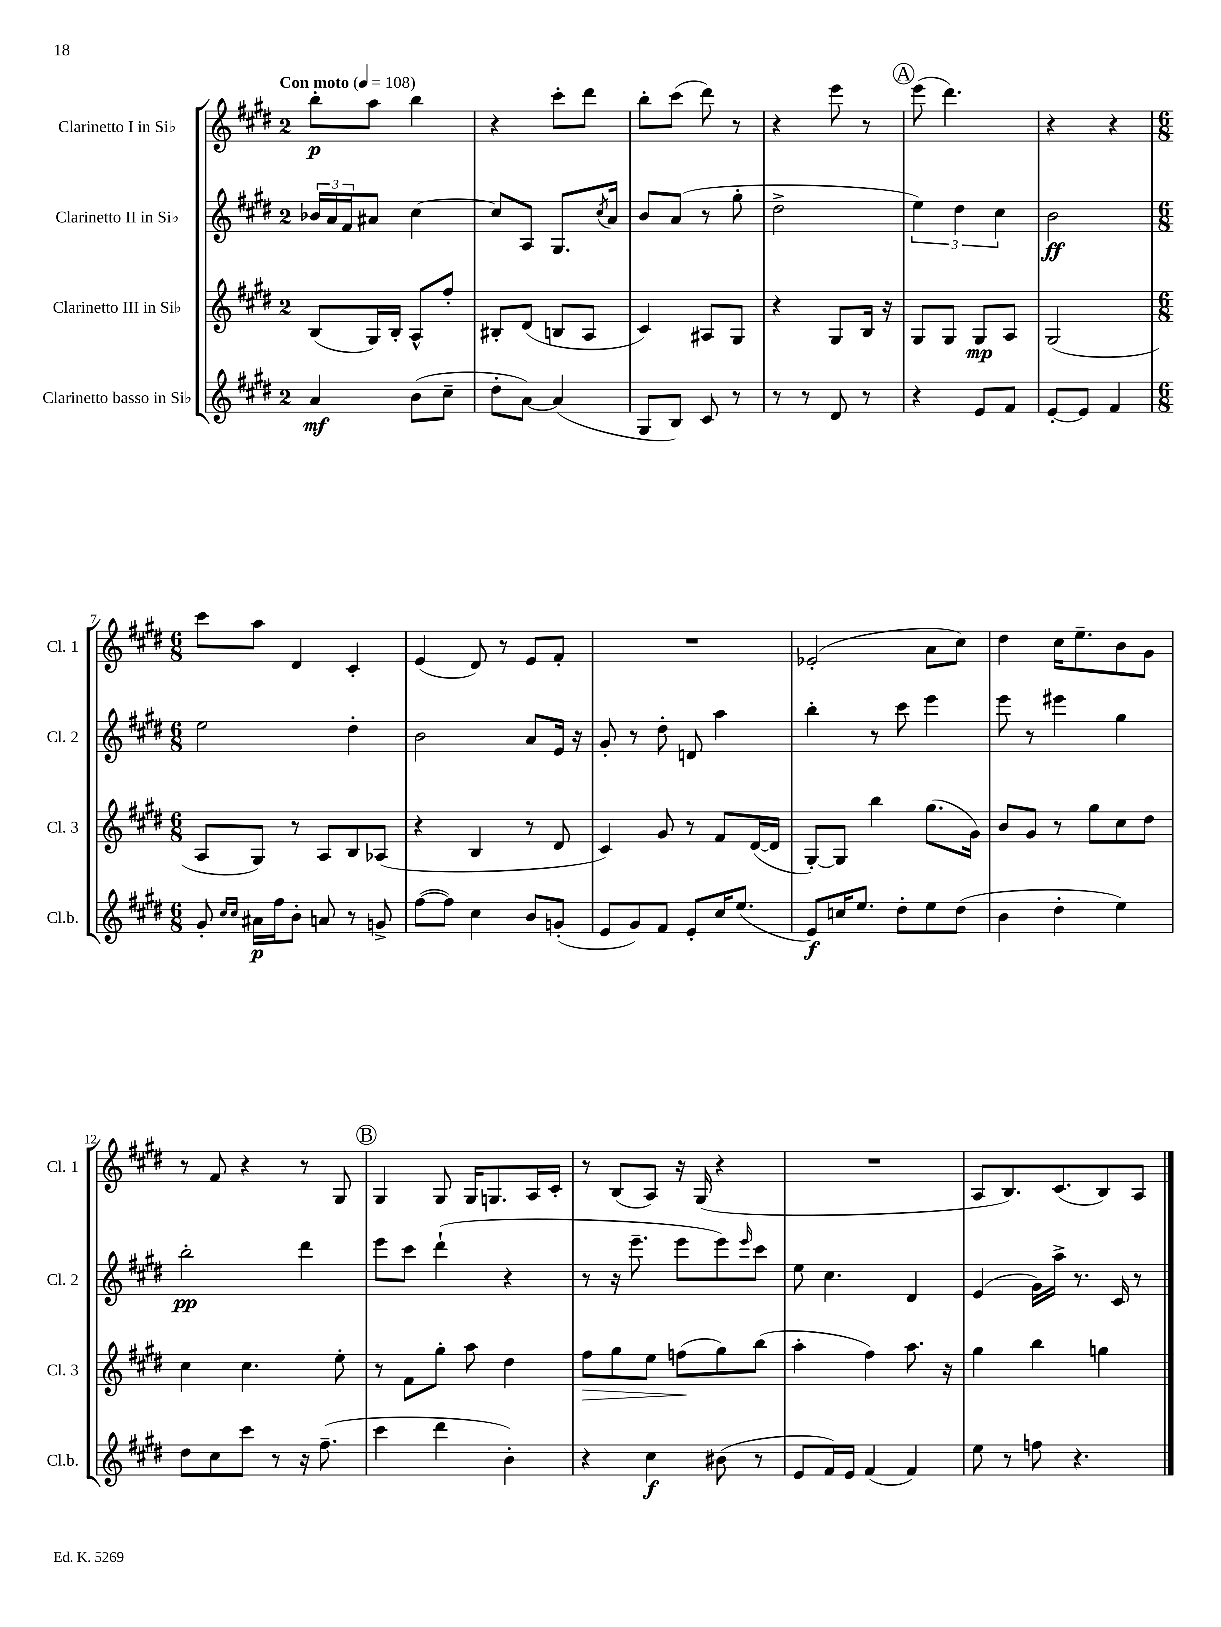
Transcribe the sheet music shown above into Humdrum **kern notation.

**kern	**dynam	**kern	**dynam	**kern	**dynam	**kern	**dynam
*part4	*part4	*part3	*part3	*part2	*part2	*part1	*part1
*staff4	*staff4	*staff3	*staff3	*staff2	*staff2	*staff1	*staff1
*I"Clarinetto basso in Si♭	*	*I"Clarinetto III in Si♭	*	*I"Clarinetto II in Si♭	*	*I"Clarinetto I in Si♭	*
*I'Cl.b.	*	*I'Cl. 3	*	*I'Cl. 2	*	*I'Cl. 1	*
*clefG2	*	*clefG2	*	*clefG2	*	*clefG2	*
*k[f#c#g#d#]	*	*k[f#c#g#d#]	*	*k[f#c#g#d#]	*	*k[f#c#g#d#]	*
*M2/4	*	*M2/4	*	*M2/4	*	*M2/4	*
*MM108	*	*MM108	*	*MM108	*	*MM108	*
=1	=1	=1	=1	=1	=1	=1	=1
!	!	!	!	!	!	!LO:TX:a:B:t=Con moto	!
4a/	mf	(8B/L	.	24b-X/LL	.	8bb'\L	p
.	.	.	.	24a/	.	.	.
.	.	.	.	24f#/J	.	.	.
.	.	16G#/L)	.	8a#X/J	.	8aa\J	.
.	.	16B'/JJ	.	.	.	.	.
(8b\L	.	8A^^/L	.	[4cc#\	.	4bb\	.
8cc#~\J	.	8ff#'/J	.	.	.	.	.
=2	=2	=2	=2	=2	=2	=2	=2
8dd#'\L	.	8B#X'/L	.	8cc#/L]	.	4r	.
[8a\J)	.	(8d#/J	.	8A/J	.	.	.
(4a/]	.	8Bn/L	.	8.G#/L	.	8ccc#'\L	.
.	.	8A/J	.	.	.	8ddd#\J	.
.	.	.	.	8qcc#/	.	.	.
.	.	.	.	16a/Jk	.	.	.
=3	=3	=3	=3	=3	=3	=3	=3
8G#/L	.	4c#/)	.	8b/L	.	8bb'\L	.
8B/J)	.	.	.	(8a/J	.	(8ccc#\J	.
8c#/	.	8A#X/L	.	8r	.	8ddd#\)	.
8r	.	8G#/J	.	8gg#'\	.	8r	.
=4	=4	=4	=4	=4	=4	=4	=4
8r	.	4r	.	2dd#^\	.	4r	.
8r	.	.	.	.	.	.	.
8d#/	.	8G#/L	.	.	.	8eee\	.
8r	.	16B/Jk	.	.	.	8r	.
.	.	16r	.	.	.	.	.
!!LO:REH:place=s1:t=A
=5	=5	=5	=5	=5	=5	=5	=5
4r	.	8G#/L	.	6ee\)	.	(8eee\	.
.	.	8G#/J	.	.	.	4.ddd#\)	.
.	.	.	.	6dd#\	.	.	.
8e/L	.	8G#/L	mp	.	.	.	.
.	.	.	.	6cc#\	.	.	.
8f#/J	.	8A/J	.	.	.	.	.
=6	=6	=6	=6	=6	=6	=6	=6
[8e'/L	.	(2G#/	.	2b\	ff	4r	.
8e/J]	.	.	.	.	.	.	.
4f#/	.	.	.	.	.	4r	.
!!LO:LB:g=z
=7	=7	=7	=7	=7	=7	=7	=7
*M6/8	*	*M6/8	*	*M6/8	*	*M6/8	*
8g#'/	.	8A/L	.	2ee\	.	8ccc#\L	.
16qqcc#/LL	.	.	.	.	.	.	.
16qqcc#/JJ	.	.	.	.	.	.	.
16a#X\LL	p	8G#/J)	.	.	.	8aa\J	.
16ff#\J	.	.	.	.	.	.	.
8b'\J	.	8r	.	.	.	4d#/	.
8an/	.	8A/L	.	.	.	.	.
8r	.	8B/	.	4dd#'\	.	4c#'/	.
8gn^/	.	(8A-X/J	.	.	.	.	.
=8	=8	=8	=8	=8	=8	=8	=8
([8ff#\L	.	4r	.	2b\	.	(4e/	.
8ff#\J])	.	.	.	.	.	.	.
4cc#\	.	4B/	.	.	.	8d#/)	.
.	.	.	.	.	.	8r	.
8b/L	.	8r	.	8a/L	.	8e/L	.
(8gn'/J	.	8d#/	.	16e/Jk	.	8f#'/J	.
.	.	.	.	16r	.	.	.
=9	=9	=9	=9	=9	=9	=9	=9
8e/L	.	4c#/)	.	8g#'/	.	2.r	.
8g#/)	.	.	.	8r	.	.	.
8f#/J	.	8g#/	.	8dd#'\	.	.	.
8e'/L	.	8r	.	8dn/	.	.	.
16cc#/K	.	8f#/L	.	4aa\	.	.	.
(8.ee/J	.	.	.	.	.	.	.
.	.	([16d#/L	.	.	.	.	.
.	.	16d#/JJ]	.	.	.	.	.
=10	=10	=10	=10	=10	=10	=10	=10
8e/L)	f	[8G#'/L)	.	4bb'\	.	(2e-X'/	.
16ccn/K	.	8G#/J]	.	.	.	.	.
8.ee/J	.	.	.	.	.	.	.
.	.	4bb\	.	8r	.	.	.
8dd#'\L	.	.	.	8ccc#\	.	.	.
8ee\	.	(8.gg#\L	.	4eee\	.	8a\L	.
(8dd#\J	.	.	.	.	.	8cc#\J)	.
.	.	16g#\Jk)	.	.	.	.	.
=11	=11	=11	=11	=11	=11	=11	=11
4b\	.	8b/L	.	8eee\	.	4dd#\	.
.	.	8g#/J	.	8r	.	.	.
4dd#'\	.	8r	.	4eee#X\	.	16cc#\KL	.
.	.	.	.	.	.	8.ee~\	.
.	.	8gg#\L	.	.	.	.	.
4ee\)	.	8cc#\	.	4gg#\	.	8b\	.
.	.	8dd#\J	.	.	.	8g#\J	.
!!LO:LB:g=z
=12	=12	=12	=12	=12	=12	=12	=12
8dd#\L	.	4cc#\	.	2bb'\	pp	8r	.
8cc#\	.	.	.	.	.	8f#/	.
8ccc#\J	.	4.cc#\	.	.	.	4r	.
8r	.	.	.	.	.	.	.
16r	.	.	.	4ddd#\	.	8r	.
(8.ff#~\	.	.	.	.	.	.	.
.	.	8ee'\	.	.	.	8G#/	.
!!LO:REH:place=s1:t=B
=13	=13	=13	=13	=13	=13	=13	=13
4ccc#\	.	8r	.	8eee\L	.	4G#/	.
.	.	8f#\L	.	8ccc#\J	.	.	.
4ddd#\	.	8gg#'\J	.	(4ddd#`\	.	8G#/	.
.	.	8aa\	.	.	.	16G#/KL	.
.	.	.	.	.	.	8.Gn/	.
4b'\)	.	4dd#\	.	4r	.	.	.
.	.	.	.	.	.	16A/L	.
.	.	.	.	.	.	16c#'/JJ	.
=14	=14	=14	=14	=14	=14	=14	=14
!	!	!	!LO:HP:b	!	!	!	!
4r	.	8ff#\L	>	8r	.	8r	.
.	.	8gg#\	.	16r	.	(8B/L	.
.	.	.	.	8.eee~\	.	.	.
4cc#\	f	8ee\J	.	.	.	8A/J)	.
.	.	(8ffn\L	.	8eee\L	.	16r	.
.	.	.	.	.	.	(16G#/	.
(8b#X\	.	8gg#\)	]	8eee\)	.	4r	.
.	.	.	.	16qqeee/	.	.	.
8r	.	(8bb\J	.	8ccc#\J	.	.	.
=15	=15	=15	=15	=15	=15	=15	=15
8e/L	.	4aa'\	.	8ee\	.	2.r	.
16f#/L)	.	.	.	4.cc#\	.	.	.
16e/JJ	.	.	.	.	.	.	.
(4f#/	.	4ff#\)	.	.	.	.	.
4f#/)	.	8.aa\	.	4d#/	.	.	.
.	.	16r	.	.	.	.	.
=16	=16	=16	=16	=16	=16	=16	=16
8ee\	.	4gg#\	.	(4e/	.	8A/L	.
8r	.	.	.	.	.	8.B/)	.
8ffn\	.	4bb\	.	16g#\LL)	.	.	.
.	.	.	.	16aa^\JJ	.	(8.c#/	.
4.r	.	.	.	8.r	.	.	.
.	.	4ggn\	.	.	.	8B/)	.
.	.	.	.	16c#/	.	.	.
.	.	.	.	8r	.	8A/J	.
==	==	==	==	==	==	==	==
*-	*-	*-	*-	*-	*-	*-	*-
